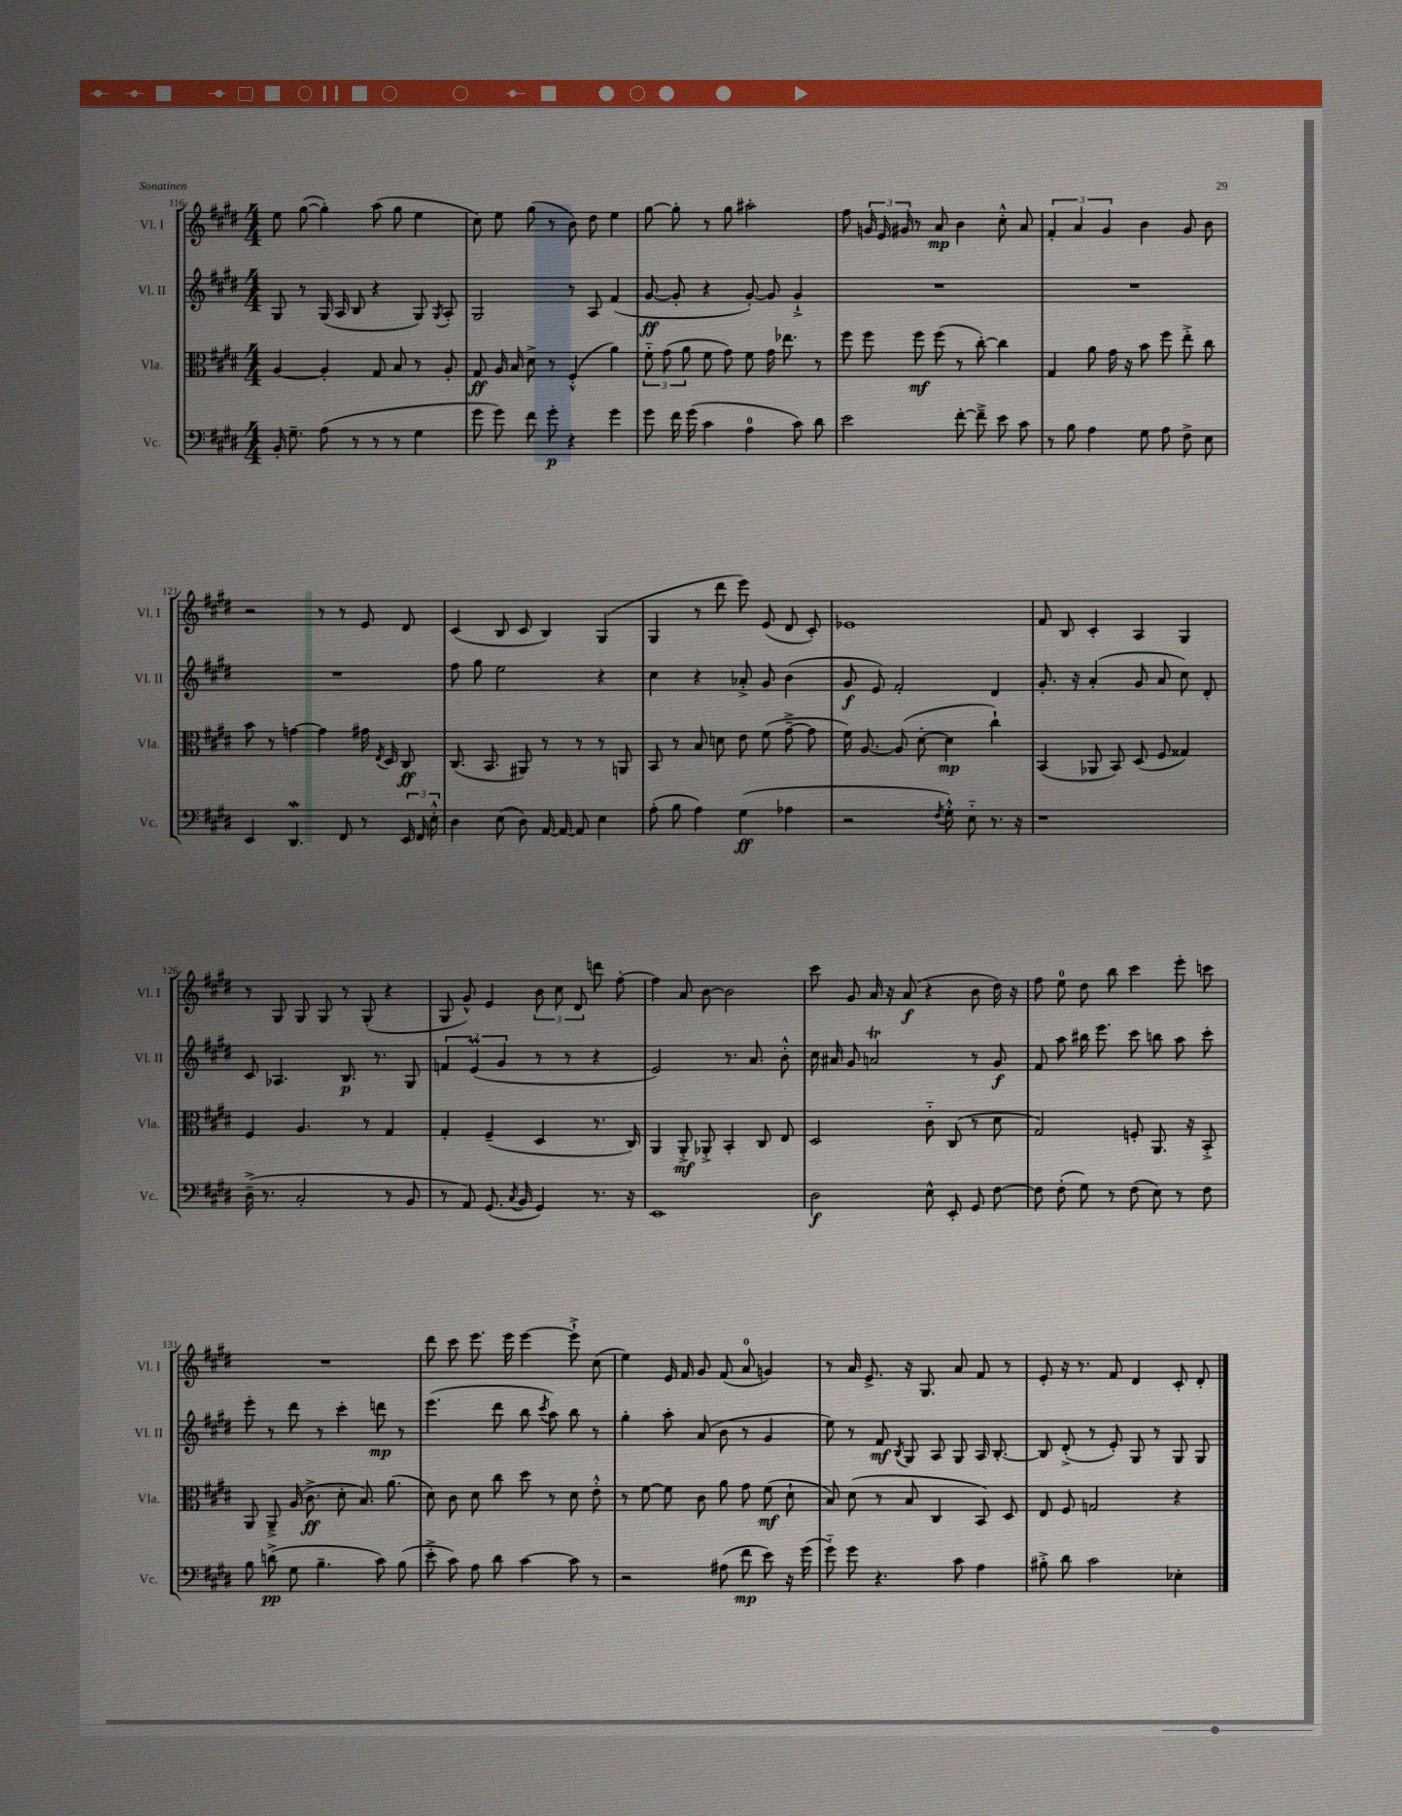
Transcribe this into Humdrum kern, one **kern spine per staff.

**kern	**kern	**kern	**kern
*staff4	*staff3	*staff2	*staff1
*clefF4	*clefC3	*clefG2	*clefG2
*k[f#c#g#d#]	*k[f#c#g#d#]	*k[f#c#g#d#]	*k[f#c#g#d#]
*M4/4	*M4/4	*M4/4	*M4/4
16BB'	[4A	8G#	8ee
8.G#~	.	.	.
.	.	8r	([8gg#
(8A	4A']	(16G#	4gg#'])
.	.	16A	.
8r	.	8B	.
8r	8G#	4r	(8aa
8r	8B	.	8gg#
4G#	8r	8G#)	4ee
.	.	8qG#	.
.	8A'	8A'	.
=	=	=	=
8g#	8G#	2G#	8cc#)
8g#)	16A	.	8ee
.	16B	.	.
8f#	8d#^	.	(8gg#
8g#'	8r	.	8r
4r	(4F#'^^	8r	8b)
.	.	8A	8dd#
4g#	4a)	(4f#	4ee
=	=	=	=
8g#	12f#'~	[8g#	[8gg#
.	(12g#	.	.
16f#	.	8g#']	8gg#']
.	12a	.	.
(16g#	.	.	.
4c#	8f#	4r	8r
.	8g#)	.	8gg#
4A	8f#	[8g#')	2aa#'
.	16g#	8g#]	.
.	8.ee-	.	.
8c#)	.	4g#`^	.
8d#	8r	.	.
=	=	=	=
2e	8ff#	1r	8ff#
.	8ff#	.	24g
.	.	.	24e
.	.	.	24g#
.	8ff#	.	8r
.	(8ff#	.	8a
[8f#'	8r	.	4b
8f#~^]	[8cc#')	.	.
8e	4cc#]	.	8cc#'^^
8c#	.	.	8a
=	=	=	=
8r	4G#	1r	6f#'
8B	.	.	.
.	.	.	6a
4A	8a	.	.
.	.	.	6g#
.	16g#	.	.
.	16r	.	.
8G#	8b	.	4b
8A	8ff#	.	.
8F#^	8ee'^	.	8g#
8E	8cc#	.	8b
=	=	=	=
4EE	8b	1r	2r
.	8r	.	.
4.DD#	[4g	.	.
.	4g]	.	8r
8FF#	.	.	8r
8r	16g#	.	8e
.	8qE	.	.
.	16D#	.	.
24EE	8C#	.	8d#
24FF#	.	.	.
24E'^^	.	.	.
=	=	=	=
4D#	(8.C#	8ff#	(4c#
.	.	8gg#	.
.	8.BB	.	.
(8E	.	2ee	8B
8D#)	8AA#)	.	8c#
[16AA	8r	.	4B)
16AA_	.	.	.
8AA]	8r	.	.
4E	8r	4r	(4G#
.	8AA	.	.
=	=	=	=
(8A'	8BB	4cc#	4G#
8B	8r	.	.
4A)	8B	4r	8r
.	8d	.	8ddd#
(4G#	8e	8a-'^	8eee)
.	(8f#	8g#	(8e
4A-	[8g#~^	(4b	8d#
.	8g#]	.	8c#')
=	=	=	=
2r	16f#)	8g#	1e-
.	[8.A	.	.
.	.	8e)	.
.	(8A]	2f#'	.
.	[8d#'	.	.
8qF#	.	.	.
8G#'^^)	4d#]	.	.
8E'~	.	.	.
8.r	4cc#`)	4d#	.
16r	.	.	.
=	=	=	=
1r	(4BB	8.g#'	8f#
.	.	.	8B
.	.	16r	.
.	8AA-	(4a'	4c#'
.	8BB)	.	.
.	(8D#	8g#	4A
.	8F#	8a	.
.	4G##)	8cc#)	4G#
.	.	8d#'	.
=	=	=	=
(16D#~^	4F#	8c#	8r
8.r	.	.	.
.	.	4.A-	8G#
2C#'	4.A	.	8G#
.	.	.	8G#
.	.	8.B	8r
.	8r	.	(8G#'
.	.	8.r	.
8r	4G#	.	4r
8BB	.	8G#	.
=	=	=	=
8r	4G#'	6f	8G#
8AA)	.	.	8g#^^)
.	.	(6e	.
(8.GG#	(4F#~	.	4e
.	.	6g#	.
8qC#	.	.	.
16BB	.	.	.
4GG#)	4D#	8r	12b
.	.	.	12cc#
.	.	8r	.
.	.	.	12d#
8.r	8.r	4r	8ddd
.	.	.	[8ff#'
16r	16C#)	.	.
=	=	=	=
1EE	4AA	2e)	4ff#]
.	8AA'^	.	8a
.	8AA-'^	.	[8b
.	4BB'	8.r	2b]
.	.	8.a	.
.	8C#	.	.
.	8E	8b'^^	.
=	=	=	=
2D#	2D#	16cc#	8ccc#
.	.	16a#	.
.	.	8g#	8g#
.	.	2a	16a
.	.	.	16r
.	.	.	(8a
8E^^	8c#'~	.	4r
8EE'	(8C#	.	.
8GG#	8r	8r	8b
[8F#	8d#	8g#	16dd#)
.	.	.	16r
=	=	=	=
8F#]	2G#)	8f#	8ff#
(8F#'	.	8aa	8ee
8G#)	.	16bb#	8dd#
.	.	8.eee	.
8r	.	.	8bb
(8F#	8F'	8ccc#	4ccc#
8E)	8.AA	8bb	.
8r	.	8aa	8eee'
.	16r	.	.
8F#	8BB'^	8ccc#'	8ccc
=	=	=	=
8B	8AA	8eee'	1r
(8d^	8AA~^	8r	.
8G#	(16A	8ddd#	.
.	8.c#^	.	.
4.B~	.	8r	.
.	8d#'	4ccc#'	.
.	8.B)	.	.
8c#)	.	8ddd	.
.	(8.a	.	.
(8B	.	8r	.
=	=	=	=
8e'^	8d#)	(4.eee	8ddd#
8c#)	8c#	.	8ccc#
8A	8d#	.	8.eee
8d#	8cc#	8ddd#	.
.	.	.	16eee
[4c#	8dd#	8bb	[4eee
.	.	8qccc#	.
.	8r	8aa)	.
8c#]	8d#	8bb	8eee`^]
8r	8e'^^	8r	(8cc#
=	=	=	=
2r	8r	4gg#'	4ee)
.	[8f#	.	.
.	8f#]	8aa'	16e
.	.	.	16f#
.	8c#	(8a	8g#
(8A#	8a	8b	(8f#
8f#	8g#	8r	8a
8e)	(8f#	4g#	4g)
16r	8d#`	.	.
(16g#	.	.	.
=	=	=	=
8g#'~)	8B)	8ee)	8r
8g#	(8d#	8r	16a
.	.	.	8.e^
4.r	8r	8f#	.
.	.	8qB	.
.	8B	8G#	16r
.	.	.	8.G#
.	4C#	8A	.
8c#	.	8G#	8a
4A	8BB)	16A	8f#
.	.	[8.B'	.
.	8D#	.	8r
=	=	=	=
8B#'^	8E	8B]	8e'
8d#	8F#	(8d#'^	16r
.	.	.	8.r
2c#	2G	8r	.
.	.	8e')	8f#
.	.	8G#	4d#
.	.	8r	.
4E-'	4r	8G#	8c#'
.	.	8G#	8d#'
==	==	==	==
*-	*-	*-	*-
